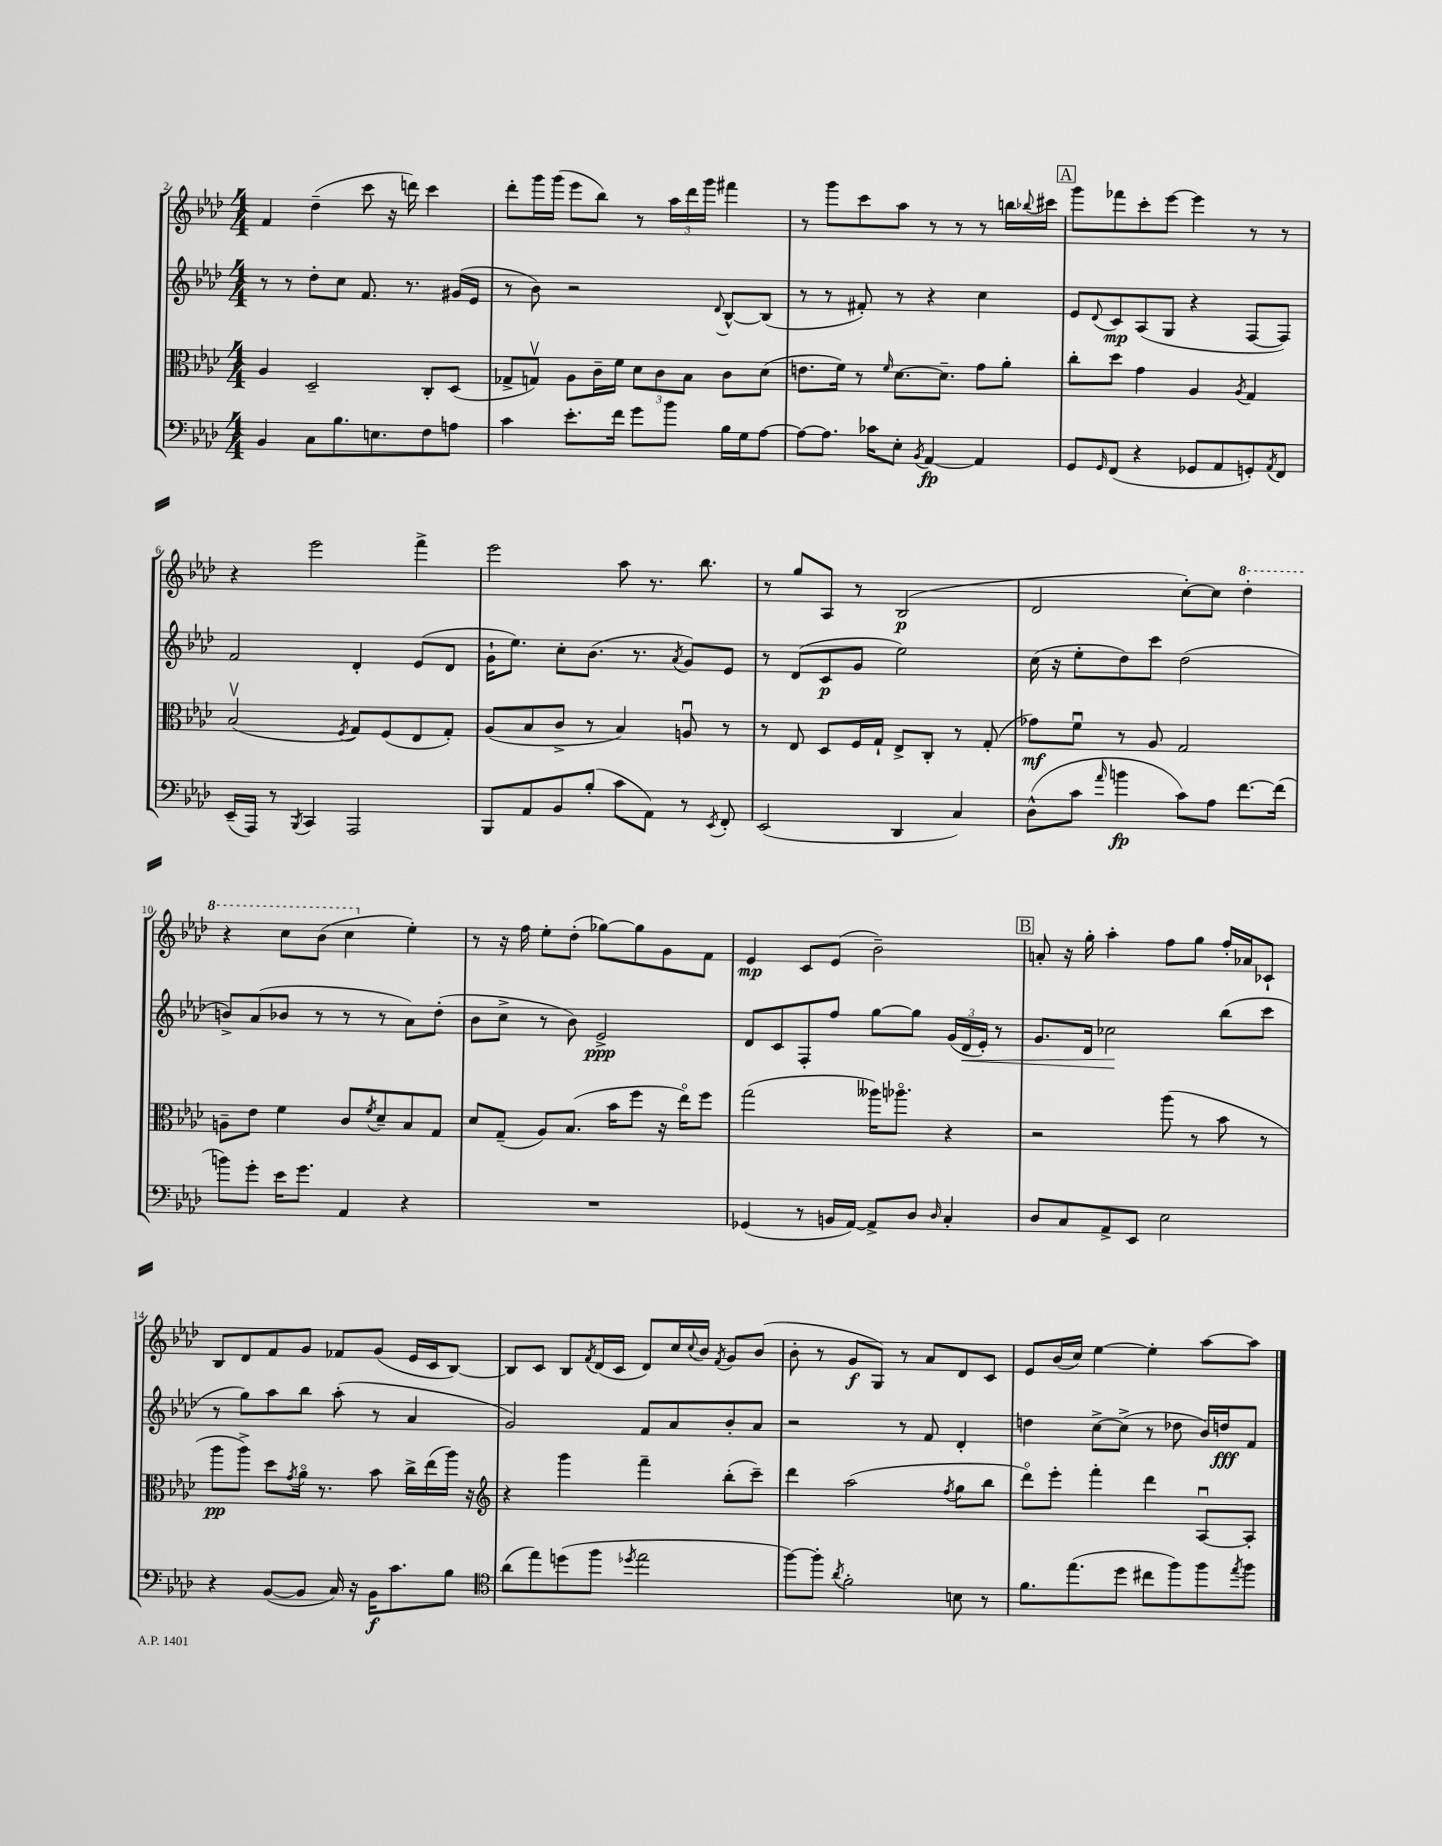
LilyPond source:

<<
\new StaffGroup <<
\new Staff = "s0" {
    \clef treble \key aes \major \numericTimeSignature \time 4/4
    f'4 des''4--( c'''8 r16 d'''16) c'''4 |
    des'''8-. g'''16 g'''16( ees'''8 bes''8) r8 \tuplet 3/2 { aes''16 des'''16 g'''16 } fis'''4 |
    r8 g'''8 c'''8 aes''8 r8 r8 r8 b''16 \appoggiatura { bes''8 } cis'''16 |
    \mark \markup { \box "A" } g'''8 fes'''8 c'''8-. ees'''8~ ees'''4 r8 r8 |
    r4 ees'''2 f'''4-> |
    ees'''2 aes''8 r8. bes''8. |
    r8 g''8 aes8 r8 bes2\p( |
    des'2 c''8~-.) c''8 \ottava #1 des'''4-. |
    r4 c'''8 bes''8( c'''4 \ottava #0 ees''4-.) |
    r8 r16 f''16 ees''8-. des''8-.( ges''8~) ges''8 g'8 f'8 |
    ees'4\mp c'8 ees'8( bes'2--) |
    \mark \markup { \box "B" } a'8-. r16 g''16-. aes''4-. f''8 g''8 f''16-. aes'16 ces'8-! |
    bes8 des'8 f'8 g'8 fes'8 g'8( ees'16 c'16 bes8~) |
    bes8 c'8 bes8 \acciaccatura { f'8 } des'16( c'16 des'8) c''16 \appoggiatura { c''8 } bes'16 \acciaccatura { f'8 } g'8 bes'8( |
    bes'8-. r8 g'8\f g8) r8 aes'8 des'8 c'8 |
    ees'8 bes'16( c''16) ees''4~ ees''4-. aes''8~ aes''8 \bar "|." |
}
\new Staff = "s1" {
    \clef treble \key aes \major \numericTimeSignature \time 4/4
    r8 r8 des''8-. c''8 f'8. r8. gis'16( ees'16 |
    r8 bes'8) r2 \appoggiatura { des'8 } bes8~-^ bes8( |
    r8 r8 fis'8-.) r8 r4 c''4 |
    \mark \markup { \box "A" } ees'8 \appoggiatura { des'8 } c'8\mp aes8( g8 r4 f8~ f8) |
    f'2 des'4-. ees'8( des'8 |
    g'16-! ees''8.) c''8-. bes'8.( r8. \acciaccatura { aes'8 } g'8) ees'8 |
    r8 des'8( c'8\p g'8 ees''2) |
    c''16( r16 ees''8-. des''8) c'''8 des''2( |
    b'8->) aes'8( bes'8 r8 r8 r8 aes'8) des''8-.( |
    bes'8 c''8-> r8 bes'8) ees'2->\ppp |
    des'8 c'8 f8-. f''8 g''8~ g''8 \tuplet 3/2 { g'16( des'16\< ees'16-.) } r8 |
    \mark \markup { \box "B" } g'8. des'16 ces''2\! bes''8( c'''8 |
    r8 g''8) aes''8 bes''8 aes''8-.( r8 aes'4 |
    g'2) f'8 aes'8 bes'8-. aes'8 |
    r2 r8 f'8 des'4-. |
    d''4 c''8~-> c''8->( r8 des''8 bes'16) d''16\fff f'8 \bar "|." |
}
\new Staff = "s2" {
    \clef alto \key aes \major \numericTimeSignature \time 4/4
    aes4 des2-- c8-. des8( |
    ges8-> g8\upbow) aes8 c'16-- f'16 \tuplet 3/2 { des'8 c'8 bes8 } c'8 des'8( |
    e'8. f'16) r8 \grace { f'16 } des'8.~ des'8.-- g'8 aes'8-. |
    \mark \markup { \box "A" } c''8-. des''8 g'4 aes4 \acciaccatura { aes8 } g4 |
    bes2\upbow( \acciaccatura { f8 } g8) f8( ees8 g8-.) |
    aes8( bes8 c'8-> r8 bes4) a8\downbow r8 |
    r8 ees8 des8 f16 g16-! ees8-> c8-. r8 g8-.( |
    ges'8\mf) f'8\downbow r8 aes8 g2 |
    a8-- ees'8 f'4 c'8 \acciaccatura { f'8 } des'8-- bes8 g8 |
    des'8 g8--( aes8) bes8.( bes'16 f''8 r16 ees''16\flageolet) f''8 |
    g''2( aeses''16) aes''8.\flageolet r4 |
    \mark \markup { \box "B" } r2 aes''8( r8 bes'8 r8 |
    aes''8\pp aes''8->) des''8 \acciaccatura { g'8 } aes'16\flageolet r8. bes'8 c''16-> ees''16( aes''16) r16 |
    \clef treble r4 g'''4 f'''4-- bes''8-.( c'''8--) |
    des'''4 aes''2( \acciaccatura { f''8 } g''8 bes''8 |
    des'''8\flageolet) ees'''8-. f'''4-. des'''4 aes8~\downbow aes8-. \bar "|." |
}
\new Staff = "s3" {
    \clef bass \key aes \major \numericTimeSignature \time 4/4
    bes,4 c8 bes8. e8. f8 a8 |
    c'4 ees'8.-. f'16 g'8 bes'8 bes16 g16 aes8~ |
    aes8~ aes8. ces'16 ees8-. \acciaccatura { bes,8 } aes,4~\fp aes,4 |
    \mark \markup { \box "A" } g,8 \grace { g,16 } f,8( r4 ges,8 aes,8 g,8-.) \acciaccatura { aes,8 } f,8 |
    ees,16--( aes,,16) r8 \acciaccatura { bes,,8 } c,4 aes,,2 |
    bes,,8 aes,8 bes,8 bes8-.( c'8 aes,8) r8 \acciaccatura { ees,8 } f,8-. |
    ees,2( des,4 c4) |
    des8-^( c'8 \grace { aes'16 } b'4\fp c'8) aes8 f'8.~ f'16( |
    b'8) g'8-. ees'16 g'8. aes,4 r4 |
    R1 |
    ges,4( r8 b,16 aes,16~) aes,8-> des8 \grace { des16 } c4-. |
    \mark \markup { \box "B" } des8 c8 aes,8-> ees,8 ees2 |
    r4 bes,8~( bes,8 c16) r16 bes,16\f c'8. bes8 |
    \clef tenor aes'8( ees''8) d''8( f''8 \acciaccatura { des''8 } ees''2 |
    f''8~) f''8-. \acciaccatura { aes'8 } f'2-. b8 r8 |
    f'8. ees''8.( des''8 cis''8 f''8) f''8 \acciaccatura { ees''8 } f''8 \bar "|." |
}
>>
>>
\layout { \context { \Score currentBarNumber = #2 } }
